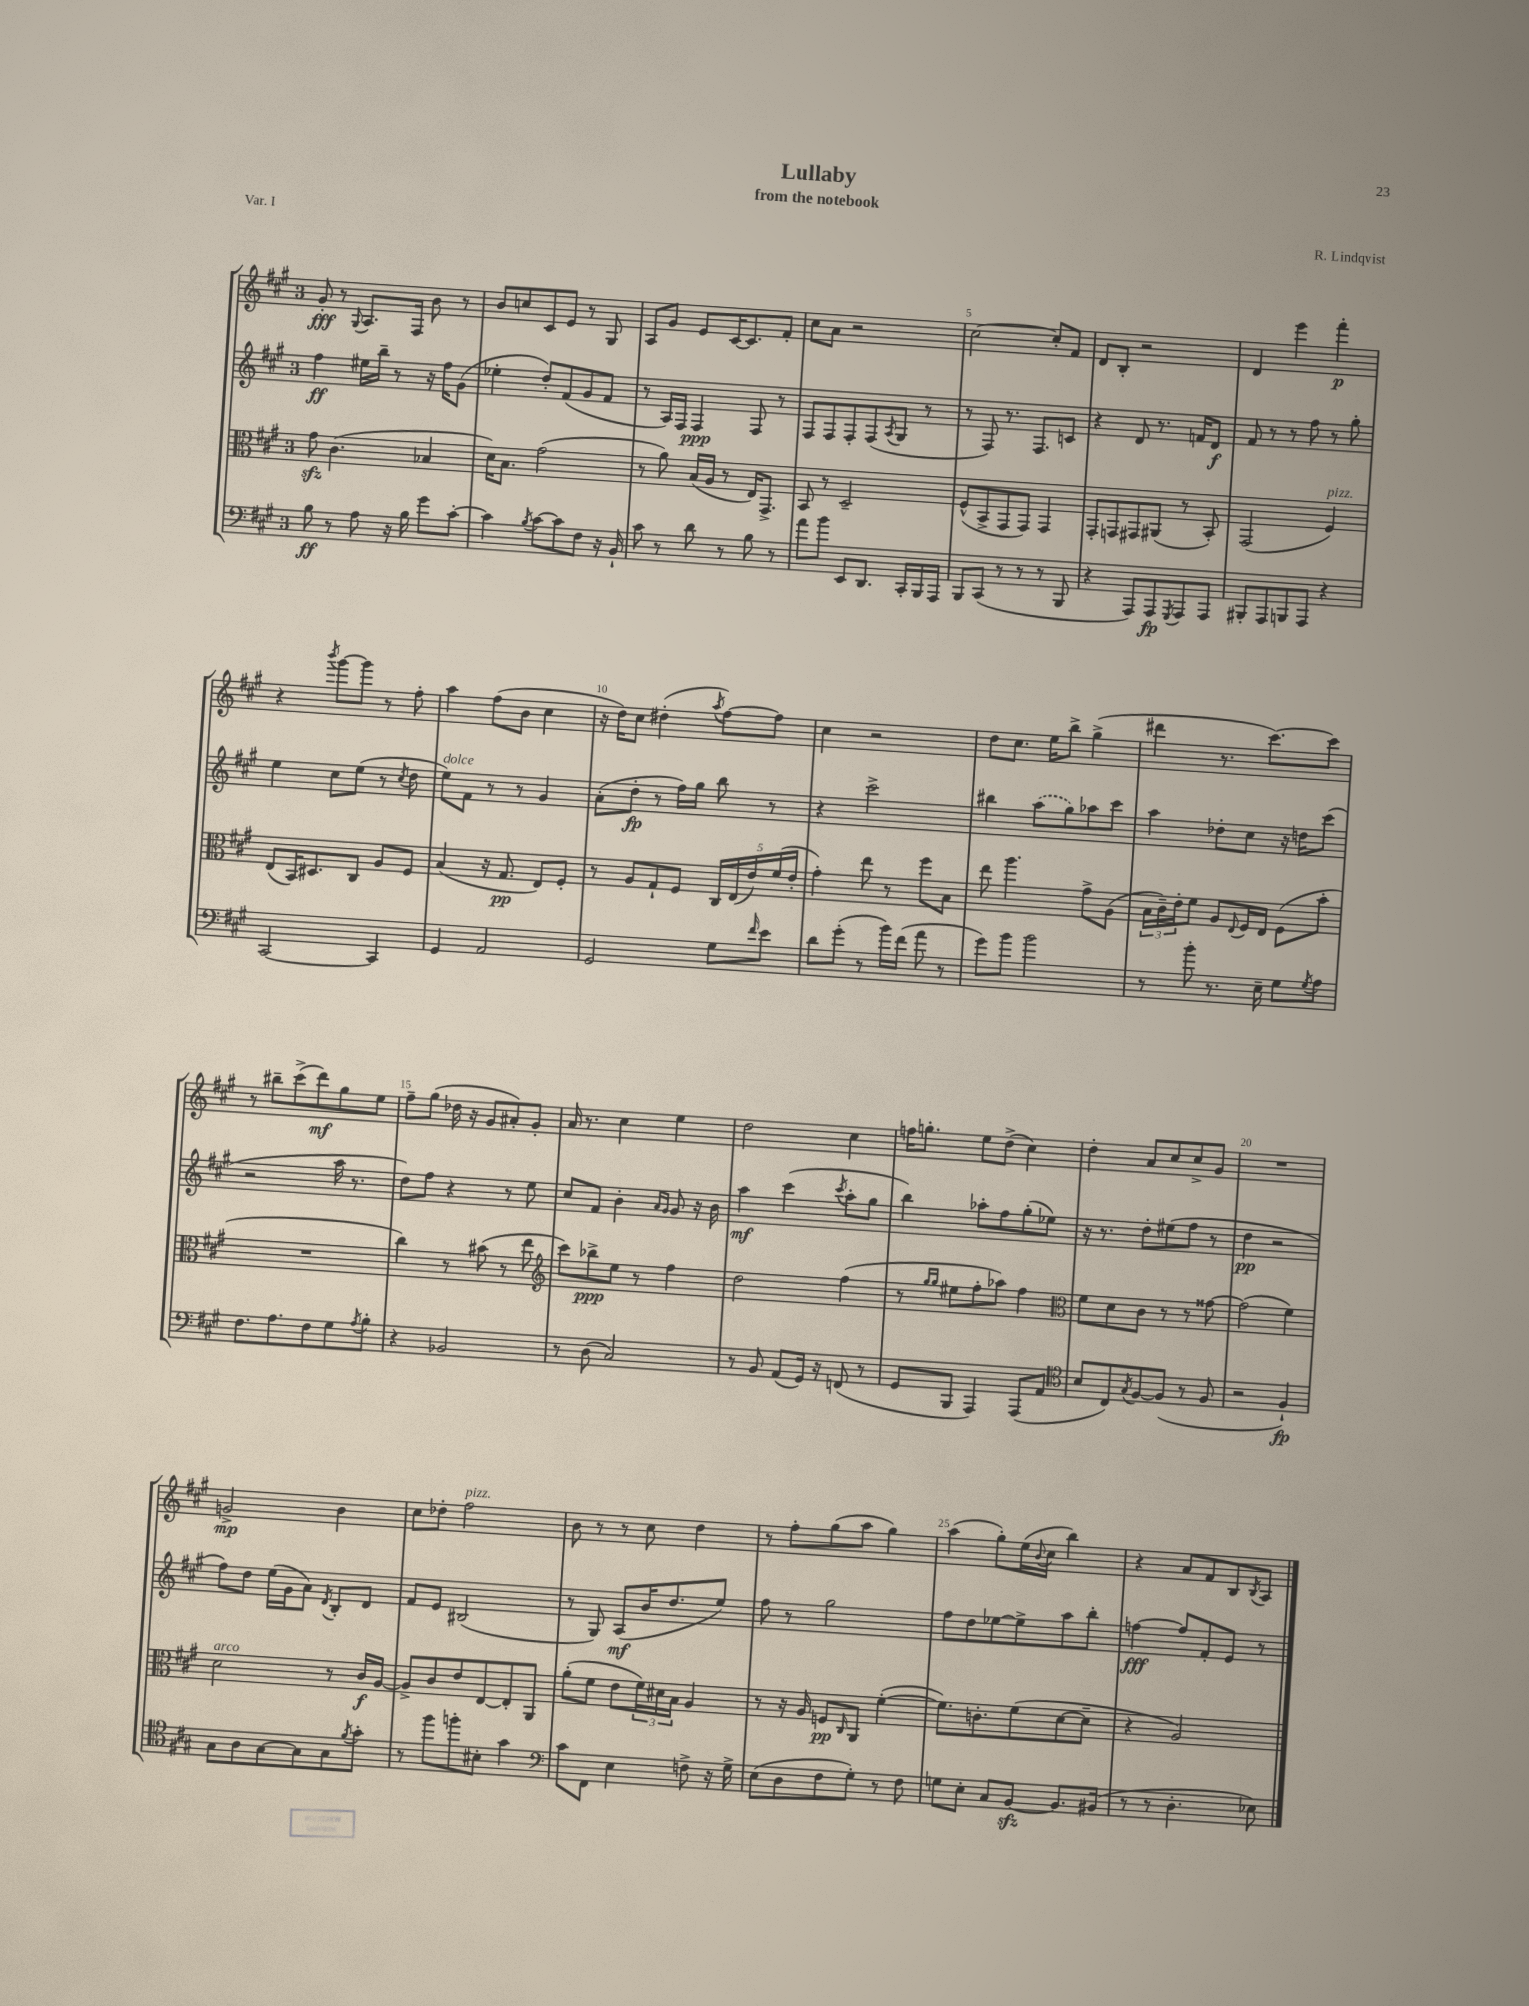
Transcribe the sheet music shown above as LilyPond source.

\header { title = "Lullaby" composer = "R. Lindqvist" subtitle = "from the notebook" piece = "Var. I" }
<<
\new StaffGroup <<
\new Staff = "s0" {
    \clef treble \key a \major \once \override Staff.TimeSignature.style = #'single-digit \time 3/4
    gis'8-.\fff r8 \appoggiatura { gis8 } a8. fis16 b'8 r8 |
    b'8 c''8 cis'8 e'8 r8 gis8 |
    a8 gis'8 e'8 cis'16~ cis'8. fis'8-. |
    cis''8 a'8 r2 |
    cis''2~ cis''8-. fis'8 |
    d'8 b8-. r2 |
    d'4 e'''4 fis'''4-.\p |
    r4 \acciaccatura { b'''8 } gis'''8~ gis'''8 r8 fis''8-. |
    a''4 fis''8( b'8 cis''4 |
    r16 d''16) cis''8 dis''4-.( \acciaccatura { a''8 } fis''8~) fis''8 |
    cis''4 r2 |
    d''8 cis''8. e''16 b''8-> gis''4->( |
    dis'''4 r8. cis'''8.~) cis'''8 |
    r8 bis''8-- cis'''8->( d'''8\mf) gis''8 e''8 |
    fis''8-- gis''8( des''16 r16 gis'8 ais'8-.) gis'8-. |
    a'16 r8. cis''4 e''4 |
    d''2 cis''4 |
    f''16 g''8.-. e''8 d''8->( cis''4) |
    d''4-. a'8 cis''8 cis''8-> gis'8 |
    R2. |
    g'2->\mp b'4 |
    cis''8 des''8-. fis''2^\markup { \italic "pizz." } |
    b'8 r8 r8 cis''8 d''4 |
    r8 fis''8-. gis''8( a''8 gis''4) |
    a''4( gis''8-.) e''16( \appoggiatura { b'8 } cis''16 b''4) |
    r4 a'8 fis'8 b8 \acciaccatura { b8 } a8 \bar "|." |
}
\new Staff = "s1" {
    \clef treble \key a \major \once \override Staff.TimeSignature.style = #'single-digit \time 3/4
    fis''4\ff eis''16 b''16-- r8 r16 fis''16 gis'8( |
    ees''4-. d''8-.) fis'8( gis'8 fis'8 |
    r8 a16) fis16 fis4\ppp fis8 r8 |
    fis8 fis8 fis8-. fis8( \acciaccatura { a8 } gis8 r8 |
    r8 fis8) r8. fis8. c'8 |
    r4 d'8 r8. f'16 d'8\f |
    fis'8 r8 r8 fis''8 r8 gis''8-. |
    e''4 cis''8 e''8( r8 \acciaccatura { cis''8 } d''8 |
    e''8^\markup { \italic "dolce" }) fis'8 r8 r8 gis'4 |
    a'8-.( d''8-.\fp r8 fis''16) gis''16 b''8 r8 |
    r4 cis'''2-> |
    bis''4 \once \slurDashed a''8( gis''8) aes''8 cis'''8 |
    a''4 des''8-. cis''8 r16 d''16 cis'''8( |
    r2 a''16 r8. |
    d''8) fis''8 r4 r8 e''8 |
    cis''8 fis'8 b'4-. \grace { a'16 gis'16 } gis'8 r16 b'16 |
    a''4\mf cis'''4( \acciaccatura { cis'''8 } a''8-. gis''8 |
    b''4) aes''8-. fis''8 gis''8-.( ees''8) |
    r16 r8. d''8-. eis''8( fis''8 r8 |
    d''4\pp r2 |
    fis''8) d''8 e''16( gis'16 a'8) \acciaccatura { d'8 } b8-. d'8 |
    fis'8 e'8 bis2( |
    r8 gis8) a8\mf( b'16 d''8. e''8) |
    fis''8 r8 gis''2 |
    fis''8 d''8 ees''8~ ees''8-> a''8 b''8-. |
    f''4~\fff f''8 fis'8-. e'8 r8 \bar "|." |
}
\new Staff = "s2" {
    \clef alto \key a \major \once \override Staff.TimeSignature.style = #'single-digit \time 3/4
    gis'8\sfz cis'4.( bes4 |
    d'16) b8. gis'2( |
    r8 a'8) b16( a16 r8 e16) gis,8.-> |
    b,8 r8 d2-- |
    fis8-^( b,8-> gis,8 gis,8) gis,4 |
    gis,8-. g,8 gis,8 ais,8( r8 b,8-.) |
    gis,2( fis4^\markup { \italic "pizz." }) |
    e8( b,16) dis8. cis8 a8 fis8 |
    b4( r16 gis8.\pp e8) fis8-. |
    r8 a8 gis8-! fis8 \tuplet 5/4 { cis16 e16( e'16) fis'16( e'16-. } |
    gis'4-.) e''8 r8 fis''8 b8 |
    e''8 a''4. gis'8-> a8( |
    \tuplet 3/2 { b16 cis'16--) e'16-. } fis'8 a8 \appoggiatura { e8 } fis16 e16 fis8( b'8-. |
    R2. |
    cis''4) r8 bis'8( r8 e''8 |
    \clef treble cis'''8) bes''8->\ppp e''8 r8 fis''4 |
    d''2 fis''4( |
    r8 \grace { gis''16 gis''16 } eis''8 fis''8-. aes''8) fis''4 |
    \clef alto fis'8 d'8 cis'8 r8 r8 gisis'8~ |
    gisis'2( fis'4) |
    d'2^\markup { \italic "arco" } r8 cis'16\f a16~ |
    a8-> cis'8 e'8 e8~ e8-. a,8 |
    a'8-.( fis'8 e'8 \tuplet 3/2 { fis'16) dis'16 b16 } a4 |
    r8 r16 a16 f8\pp \grace { cis16 } a,8 fis'4~-.( |
    fis'8.) c'8.-. fis'8( d'8~ d'8-- |
    r4 a2) \bar "|." |
}
\new Staff = "s3" {
    \clef bass \key a \major \once \override Staff.TimeSignature.style = #'single-digit \time 3/4
    b8\ff r8 a8 r16 b16 gis'8 cis'8~-. |
    cis'4 \acciaccatura { b8 } cis'8~ cis'8 fis8 r16 b,16-! |
    cis'8 r8 d'8 r8 b8 r8 |
    a'8 b'8 e,8 d,8. cis,16-. b,,16 a,,16 |
    b,,8 cis,8( r8 r8 r8 b,,8 |
    r4 a,,8) a,,8\fp \acciaccatura { gis,,8 } a,,8 a,,8 |
    bis,,8-. a,,8 b,,8 a,,8 r4 |
    cis,2~ cis,4 |
    gis,4 a,2 |
    gis,2 gis8 \grace { fis'16 } e'8 |
    d'8 gis'8-.( r8 b'16) fis'16( a'8 r8 |
    gis'8) b'8 b'2 |
    r8 b'8-. r8. e16-- gis8 \acciaccatura { gis8 } a8 |
    fis8. a8. fis8 gis8 \acciaccatura { a8 } b8-. |
    r4 bes,2 |
    r8 d8( cis2) |
    r8 b,8 a,8( gis,16) r16 f,8( r8 |
    gis,8 b,,8 a,,4) a,,8( a,8 |
    \clef tenor b8 cis8) \acciaccatura { gis8 } fis8~ fis8( r8 fis8 |
    r2 fis4-!\fp) |
    gis8 a8 gis8~ gis8 gis8 \acciaccatura { fis'8 } gis'8-. |
    r8 fis''8 f''8-. bis8-. gis'4 |
    \clef bass cis'8 fis,8 e4 f8-> r16 gis16-> |
    e8( d8 fis8 gis8-.) r8 fis8 |
    g8 e8-. cis8 b,8~\sfz b,8. bis,16( |
    r8 r8 d4.-. ees8) \bar "|." |
}
>>
>>
\layout { \context { \Score \override BarNumber.break-visibility = ##(#f #t #t) barNumberVisibility = #(every-nth-bar-number-visible 5) } }
